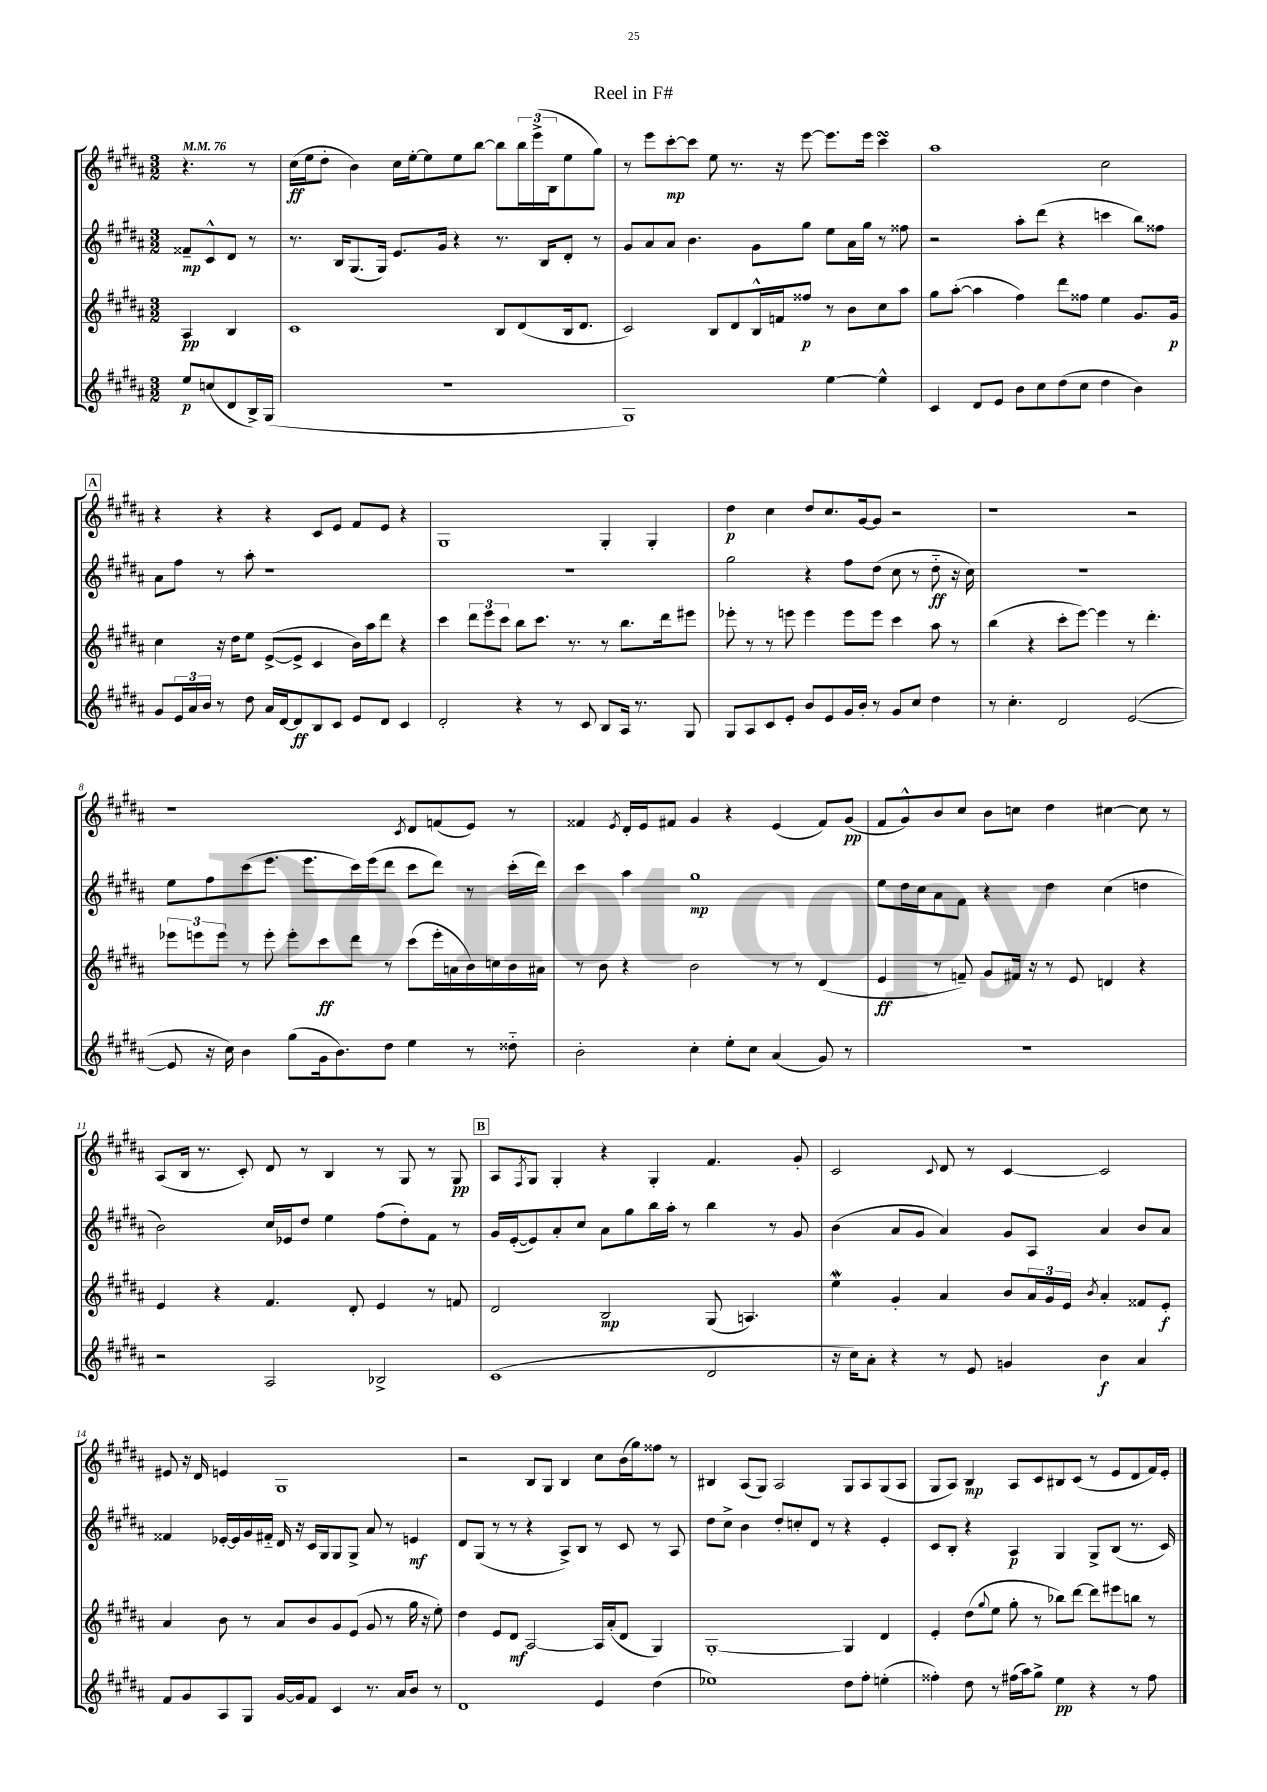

**kern	**dynam	**kern	**dynam	**kern	**dynam	**kern	**dynam
*part4	*part4	*part3	*part3	*part2	*part2	*part1	*part1
*staff4	*staff4	*staff3	*staff3	*staff2	*staff2	*staff1	*staff1
*clefG2	*	*clefG2	*	*clefG2	*	*clefG2	*
*k[f#c#g#d#a#]	*	*k[f#c#g#d#a#]	*	*k[f#c#g#d#a#]	*	*k[f#c#g#d#a#]	*
*M3/2	*	*M3/2	*	*M3/2	*	*M3/2	*
*MM76	*	*MM76	*	*MM76	*	*MM76	*
=	=	=	=	=	=	=	=
8ee/L	p	4A#/	pp	8f##X~/L	mp	4.r	.
(8ccn/	.	.	.	8c#^^/	.	.	.
8d#/	.	4B/	.	8d#/J	.	.	.
16B^/L)	.	.	.	8r	.	8r	.
(16G#/JJ	.	.	.	.	.	.	.
=1	=1	=1	=1	=1	=1	=1	=1
1.r	.	1c#	.	8.r	.	(16cc#\LL	ff
.	.	.	.	.	.	16ee\J	.
.	.	.	.	.	.	8dd#'\J	.
.	.	.	.	16B/KL	.	.	.
.	.	.	.	(8.G#/	.	4b\)	.
.	.	.	.	16G#/Jk)	.	.	.
.	.	.	.	8.e/L	.	16cc#\LL	.
.	.	.	.	.	.	[16ee'\J	.
.	.	.	.	.	.	8ee\]	.
.	.	.	.	16g#/Jk	.	.	.
.	.	.	.	4r	.	8ee\	.
.	.	.	.	.	.	[8bb\J	.
.	.	8B/L	.	8.r	.	8bb\L]	.
.	.	(8d#/	.	.	.	24bb\L	.
.	.	.	.	.	.	(24eee^\	.
.	.	.	.	16B/KL	.	.	.
.	.	.	.	.	.	24B\J	.
.	.	16B/k	.	8d#'/J	.	8ee\	.
.	.	8.d#/J	.	.	.	.	.
.	.	.	.	8r	.	8gg#\J)	.
=2	=2	=2	=2	=2	=2	=2	=2
1G#)	.	2c#/)	.	8g#/L	.	8r	.
.	.	.	.	8a#/	.	8eee\L	.
.	.	.	.	8a#/J	.	[8ccc#'\	mp
.	.	.	.	4.b\	.	8ccc#\J]	.
.	.	8B/L	.	.	.	8ee\	.
.	.	8d#/	.	.	.	8.r	.
.	.	16B^^/L	.	8g#\L	.	.	.
.	.	16fn/J	.	.	.	16r	.
.	.	8ff##X/J	p	8gg#\J	.	[8eee\	.
[4ee\	.	8r	.	8ee\L	.	8.eee\L]	.
.	.	8b\L	.	16a#\L	.	.	.
.	.	.	.	16gg#\JJ	.	16eee\Jk	.
4ee^^\]	.	8cc#\	.	8r	.	4ccc#sSSS\	.
.	.	8aa#\J	.	8ff##X\	.	.	.
=3	=3	=3	=3	=3	=3	=3	=3
4c#/	.	8gg#\L	.	2r	.	1aa#	.
.	.	([8aa#'\J	.	.	.	.	.
8d#/L	.	4aa#\]	.	.	.	.	.
8e/J	.	.	.	.	.	.	.
8b\L	.	4ff#\)	.	8aa#'\L	.	.	.
8cc#\	.	.	.	(8ddd#\J	.	.	.
(8dd#\	.	8ddd#\L	.	4r	.	.	.
8cc#\J	.	8ff##X\J	.	.	.	.	.
4dd#\	.	4ee\	.	4cccn\	.	2cc#\	.
4b\)	.	8.g#/L	.	8bb\L)	.	.	.
.	.	.	.	8ff##X\J	.	.	.
.	.	16g#/Jk	p	.	.	.	.
!!LO:LB:g=z
!!LO:REH:place=s1:t=A
=4	=4	=4	=4	=4	=4	=4	=4
8g#/L	.	4cc#\	.	8a#\L	.	4r	.
24e/L	.	.	.	8ff#\J	.	.	.
24a#/	.	.	.	.	.	.	.
24b/JJ	.	.	.	.	.	.	.
8r	.	16r	.	8r	.	4r	.
.	.	16dd#\KL	.	.	.	.	.
8dd#\	.	8ee\J	.	8aa#'\	.	.	.
16a#/LL	.	([8e^/L	.	1r	.	4r	.
[16d#/J	.	.	.	.	.	.	.
8d#/]	ff	8e^/J]	.	.	.	.	.
8B/	.	4c#/	.	.	.	8c#/L	.
8c#/J	.	.	.	.	.	8e/J	.
8e/L	.	16b\LL)	.	.	.	8f#/L	.
.	.	16aa#\J	.	.	.	.	.
8d#/J	.	8ddd#\J	.	.	.	8e/J	.
4c#/	.	4r	.	.	.	4r	.
=5	=5	=5	=5	=5	=5	=5	=5
2d#'/	.	4ccc#\	.	1.r	.	1G#	.
.	.	12ddd#\L	.	.	.	.	.
.	.	12eee\	.	.	.	.	.
.	.	12ccc#\J	.	.	.	.	.
4r	.	8bb\L	.	.	.	.	.
.	.	8.ccc#\J	.	.	.	.	.
8r	.	.	.	.	.	.	.
.	.	8.r	.	.	.	.	.
8c#/	.	.	.	.	.	.	.
8B/L	.	8r	.	.	.	4G#'/	.
16A#/Jk	.	8.bb\L	.	.	.	.	.
8.r	.	.	.	.	.	.	.
.	.	.	.	.	.	4G#'/	.
.	.	16ddd#\k	.	.	.	.	.
8G#/	.	8eee#X\J	.	.	.	.	.
=6	=6	=6	=6	=6	=6	=6	=6
8G#/L	.	8eee-X'\	.	2gg#\	.	4dd#\	p
8A#/	.	8r	.	.	.	.	.
8c#/	.	8r	.	.	.	4cc#\	.
8e'/J	.	8eeen\	.	.	.	.	.
8b/L	.	4eee\	.	4r	.	8dd#/L	.
8e/	.	.	.	.	.	8.cc#/	.
16g#/L	.	8eee\L	.	8ff#\L	.	.	.
16b'/JJ	.	.	.	.	.	[16g#/k	.
8r	.	8eee\J	.	(8dd#\J	.	8g#/J]	.
8g#/L	.	4ccc#\	.	8cc#\	.	2r	.
8cc#/J	.	.	.	8r	.	.	.
4dd#\	.	8aa#\	.	8dd#\	ff	.	.
.	.	8r	.	16r	.	.	.
.	.	.	.	16cc#\)	.	.	.
=7	=7	=7	=7	=7	=7	=7	=7
8r	.	(4bb\	.	1.r	.	1r	.
4.cc#'\	.	.	.	.	.	.	.
.	.	4r	.	.	.	.	.
2d#/	.	8ccc#'\L	.	.	.	.	.
.	.	[8eee\J)	.	.	.	.	.
.	.	4eee\]	.	.	.	.	.
([2e/	.	8r	.	.	.	2r	.
.	.	4.ddd#'\	.	.	.	.	.
!!LO:LB:g=z
=8	=8	=8	=8	=8	=8	=8	=8
8e/]	.	12eee-X\L	.	8ee\L	.	1r	.
.	.	12eeen\	.	.	.	.	.
16r	.	.	.	8ff#\	.	.	.
.	.	12eee\J	.	.	.	.	.
16cc#\)	.	.	.	.	.	.	.
4b\	.	8r	.	(8ccc#\	.	.	.
.	.	8eee'\	.	8.eee\J	.	.	.
(8gg#\L	.	8eee'\L	.	.	.	.	.
.	.	.	.	8.eee\L	.	.	.
16g#\k	.	8ccc#\	ff	.	.	.	.
8.b\)	.	.	.	.	.	.	.
.	.	8ddd#\J	.	16ccc#\L)	.	.	.
.	.	.	.	(16eee\J	.	.	.
8dd#\J	.	8r	.	8ddd#\J	.	.	.
.	.	.	.	.	.	8qc#/	.
4ee\	.	(8ccc#\L	.	8ccc#\L	.	8d#/L	.
.	.	16eee'\L	.	8ddd#\J)	.	(8fn/	.
.	.	16an\	.	.	.	.	.
8r	.	16b\)	.	8r	.	8e/J)	.
.	.	16ccn\	.	.	.	.	.
8dd##X\	.	16b\	.	(16ccc#'\LL	.	8r	.
.	.	16a#X\JJ	.	16ddd#\JJ)	.	.	.
=9	=9	=9	=9	=9	=9	=9	=9
2b'\	.	8r	.	4ccc#\	.	4f##X/	.
.	.	8b\	.	.	.	.	.
.	.	.	.	.	.	8qe/	.
.	.	4r	.	4aa#\	.	16d#'/LL	.
.	.	.	.	.	.	16e/J	.
.	.	.	.	.	.	8f#X/J	.
4cc#'\	.	2b\	.	1gg#	mp	4g#/	.
8ee'\L	.	.	.	.	.	4r	.
8cc#\J	.	.	.	.	.	.	.
(4a#/	.	8r	.	.	.	(4e/	.
.	.	8r	.	.	.	.	.
8g#/)	.	(4d#/	.	.	.	8f#/L)	.
8r	.	.	.	.	.	(8g#/J	pp
=10	=10	=10	=10	=10	=10	=10	=10
1.r	.	4e/	ff	8ee\L	.	8f#/L	.
.	.	.	.	16dd#\L	.	8g#^^/)	.
.	.	.	.	16cc#\J	.	.	.
.	.	8r	.	8a#\	.	8b/	.
.	.	8fn~/)	.	8f#\J	.	8cc#/J	.
.	.	8g#/L	.	4r	.	8b\L	.
.	.	16f#X/Jk	.	.	.	8ccn\J	.
.	.	16r	.	.	.	.	.
.	.	8r	.	4dd#\	.	4dd#\	.
.	.	8e/	.	.	.	.	.
.	.	4dn/	.	(4cc#\	.	[4cc#X\	.
.	.	4r	.	4ddn\	.	8cc#\]	.
.	.	.	.	.	.	8r	.
!!LO:LB:g=z
=11	=11	=11	=11	=11	=11	=11	=11
2r	.	4e/	.	2b\)	.	(8A#/L	.
.	.	.	.	.	.	16B/Jk	.
.	.	.	.	.	.	8.r	.
.	.	4r	.	.	.	.	.
.	.	.	.	.	.	8c#'/)	.
2A#/	.	4.f#/	.	16cc#/LL	.	8d#/	.
.	.	.	.	16e-X/J	.	.	.
.	.	.	.	8dd#/J	.	8r	.
.	.	.	.	4ee\	.	4B/	.
.	.	8d#'/	.	.	.	.	.
2B-X^/	.	4e/	.	(8ff#\L	.	8r	.
.	.	.	.	8dd#'\)	.	8G#/	.
.	.	8r	.	8f#\J	.	8r	.
.	.	8fn/	.	8r	.	8G#/	pp
!!LO:REH:place=s1:t=B
=12	=12	=12	=12	=12	=12	=12	=12
(1c#	.	2d#/	.	16g#/LL	.	8A#/L	.
.	.	.	.	([16e'/J	.	.	.
.	.	.	.	.	.	8qF#/	.
.	.	.	.	8e/])	.	8G#/J	.
.	.	.	.	8a#'/	.	4G#'/	.
.	.	.	.	8cc#/J	.	.	.
.	.	2B/	mp	8a#\L	.	4r	.
.	.	.	.	8gg#\	.	.	.
.	.	.	.	16bb\L	.	4G#'/	.
.	.	.	.	16aa#'\JJ	.	.	.
.	.	.	.	8r	.	.	.
2d#/	.	(8G#/	.	4bb\	.	4.f#/	.
.	.	4.An/)	.	.	.	.	.
.	.	.	.	8r	.	.	.
.	.	.	.	8g#/	.	8g#'/	.
=13	=13	=13	=13	=13	=13	=13	=13
16r	.	4eew\	.	(4b\	.	2c#/	.
16cc#\KL)	.	.	.	.	.	.	.
8a#'\J	.	.	.	.	.	.	.
4r	.	4g#'/	.	8a#/L	.	.	.
.	.	.	.	8g#/J	.	.	.
.	.	.	.	.	.	8qqc#/	.
8r	.	4a#/	.	4a#/)	.	8d#/	.
8e/	.	.	.	.	.	8r	.
4gn/	.	8b/L	.	8g#/L	.	[4c#/	.
.	.	24a#/L	.	8A#/J	.	.	.
.	.	24g#/	.	.	.	.	.
.	.	24e/JJ	.	.	.	.	.
.	.	8qb/	.	.	.	.	.
4b\	f	4a#'/	.	4a#/	.	2c#/]	.
4a#/	.	8f##X/L	.	8b/L	.	.	.
.	.	8e'/J	f	8a#/J	.	.	.
!!LO:LB:g=z
=14	=14	=14	=14	=14	=14	=14	=14
8f#/L	.	4a#/	.	4f##X/	.	8e#X/	.
8g#/	.	.	.	.	.	16r	.
.	.	.	.	.	.	16d#/	.
8A#/	.	8b\	.	[16e-X'/LL	.	4en/	.
.	.	.	.	16e-/]	.	.	.
8G#/J	.	8r	.	16g#/	.	.	.
.	.	.	.	16f#X/JJ	.	.	.
[16g#/LL	.	8a#/L	.	16d#/	.	1G#	.
16g#/J]	.	.	.	16r	.	.	.
8f#/J	.	8b/	.	16c#/LL	.	.	.
.	.	.	.	16G#/J	.	.	.
4c#/	.	8g#/	.	8G#/	.	.	.
.	.	(8e/J	.	8G#^/J	.	.	.
8.r	.	8g#/	.	8a#/	.	.	.
.	.	8r	.	8r	.	.	.
16a#/KL	.	.	.	.	.	.	.
8b/J	.	16gg#\	.	4en/	mf	.	.
.	.	16r	.	.	.	.	.
8r	.	8ee'\)	.	.	.	.	.
=15	=15	=15	=15	=15	=15	=15	=15
1d#	.	4dd#\	.	8d#/L	.	2r	.
.	.	.	.	(8G#/J	.	.	.
.	.	8e/L	.	8r	.	.	.
.	.	8d#/J	mf	8r	.	.	.
.	.	[2A#/	.	4r	.	8B/L	.
.	.	.	.	.	.	8G#/J	.
.	.	.	.	8A#^/L)	.	4B/	.
.	.	.	.	8B/J	.	.	.
4e/	.	16A#/LL]	.	8r	.	8cc#\L	.
.	.	(16a#'/J	.	.	.	.	.
.	.	8d#/J	.	8c#/	.	(16b\L	.
.	.	.	.	.	.	16gg#\J)	.
(4dd#\	.	4G#/)	.	8r	.	8ff##X\J	.
.	.	.	.	8A#/	.	8r	.
=16	=16	=16	=16	=16	=16	=16	=16
1ee-X)	.	[1G#'	.	8dd#\L	.	4B#X/	.
.	.	.	.	8cc#^\J	.	.	.
.	.	.	.	4b\	.	(8A#/L	.
.	.	.	.	.	.	8G#/J)	.
.	.	.	.	8dd#'/L	.	2A#/	.
.	.	.	.	8ccn'/	.	.	.
.	.	.	.	8d#/J	.	.	.
.	.	.	.	8r	.	.	.
8dd#\L	.	4G#/]	.	4r	.	8G#/L	.
8ff#'\J	.	.	.	.	.	8A#/	.
(4een'\	.	4d#/	.	4e'/	.	(8G#/	.
.	.	.	.	.	.	8A#/J	.
=17	=17	=17	=17	=17	=17	=17	=17
4ff##X'\)	.	4e'/	.	8c#/L	.	8G#/L	.
.	.	.	.	8B'/J	.	8A#/J)	.
8dd#\	.	(8dd#\L	.	4r	.	4B/	mp
.	.	8qqgg#/	.	.	.	.	.
8r	.	8ee\J	.	.	.	.	.
(16ff#X\LL	.	8gg#'\	.	4A#/	p	8A#/L	.
16aa#\J)	.	.	.	.	.	.	.
8gg#^\J	.	8r	.	.	.	8c#/	.
4ee\	pp	8bb-X\L)	.	4G#/	.	8B#X/	.
.	.	[8ddd#\J	.	.	.	(8c#/J	.
4r	.	8ddd#\L]	.	8G#^/L	.	8r	.
.	.	8eee#X\	.	(8B/J	.	8e/L	.
8r	.	8bbn\J	.	8.r	.	8d#/	.
8ff#\	.	8r	.	.	.	16f#/L)	.
.	.	.	.	16c#/)	.	16e'/JJ	.
==	==	==	==	==	==	==	==
*-	*-	*-	*-	*-	*-	*-	*-
